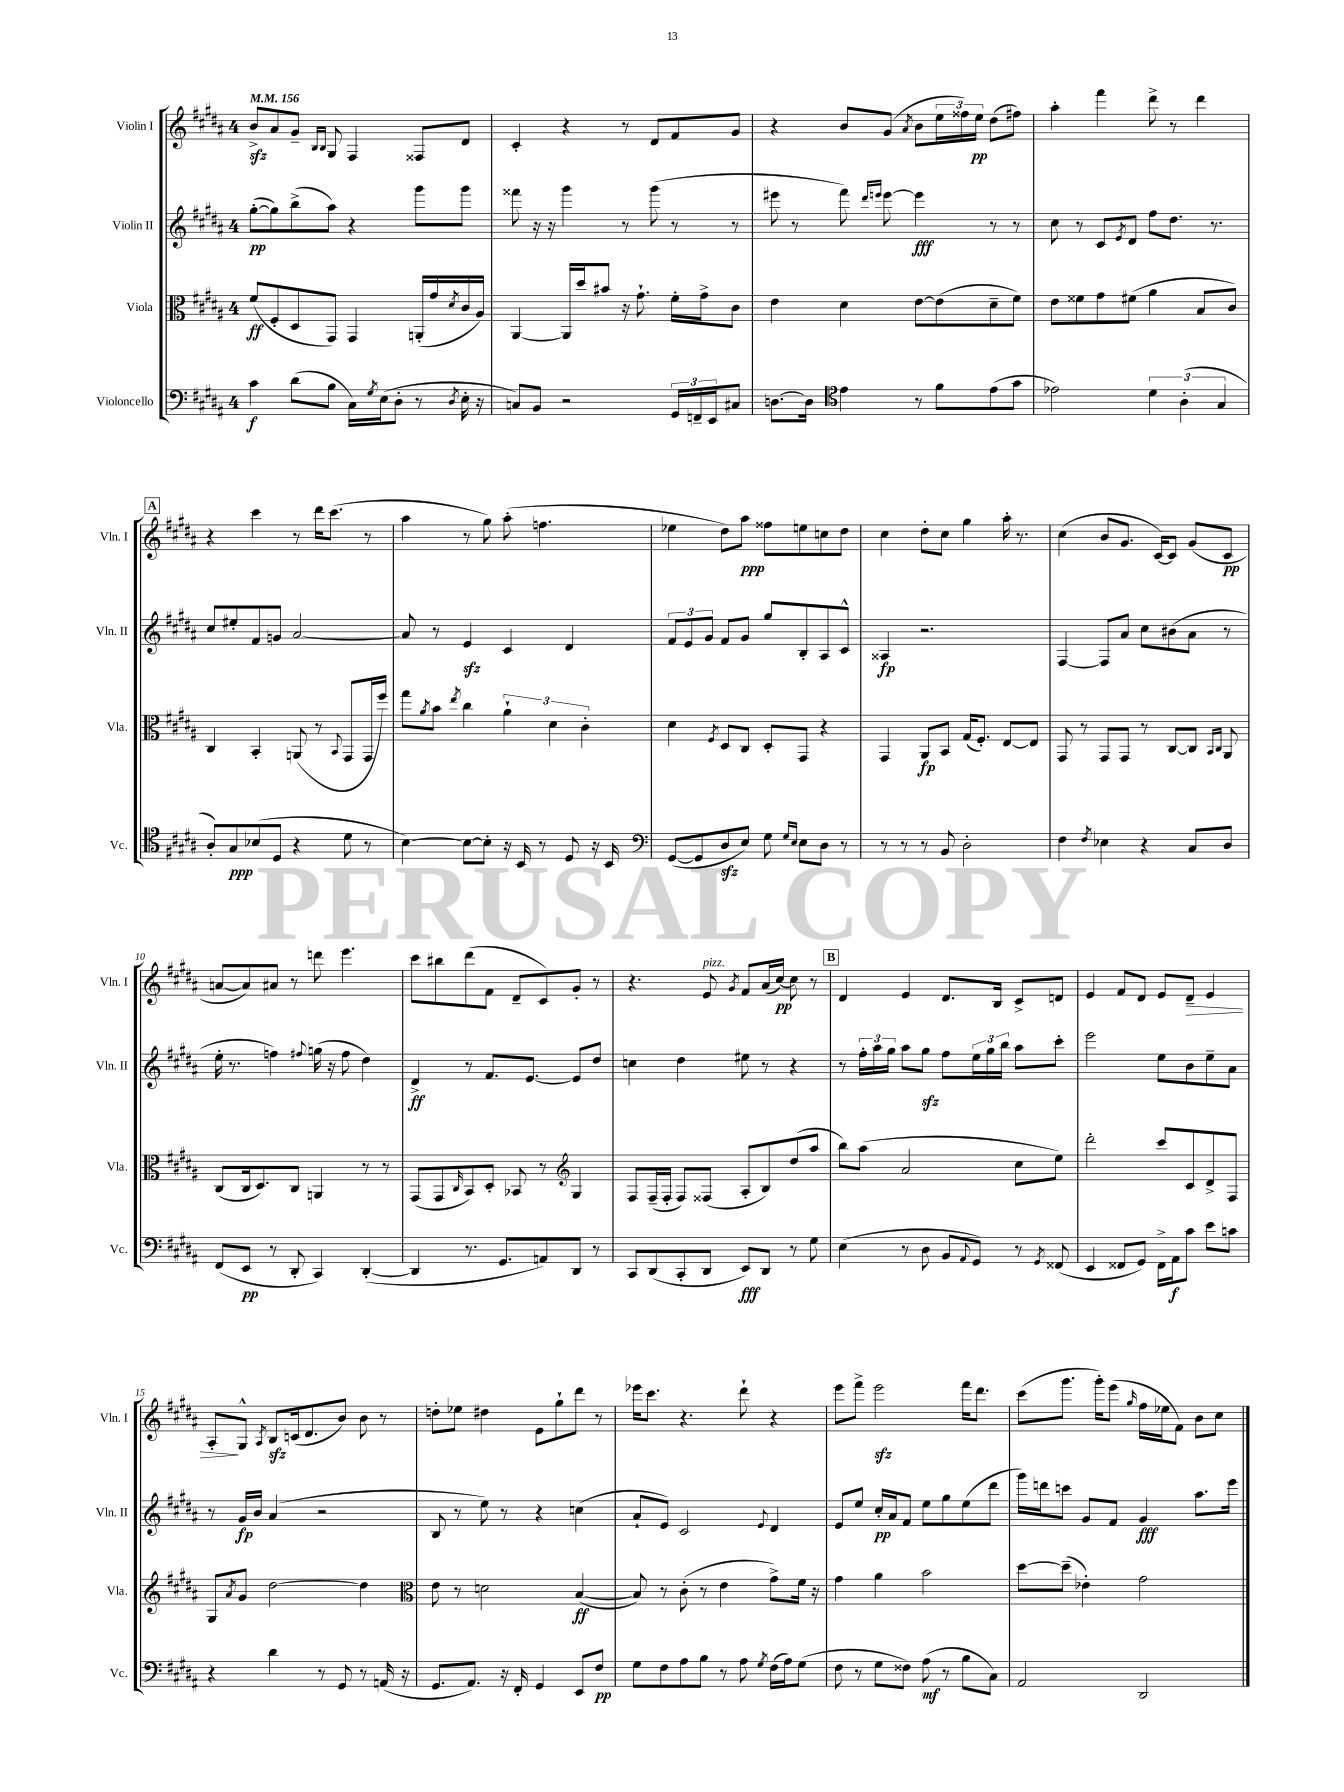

**kern	**kern	**kern	**kern
*staff4	*staff3	*staff2	*staff1
*clefF4	*clefC3	*clefG2	*clefG2
*k[f#c#g#d#a#]	*k[f#c#g#d#a#]	*k[f#c#g#d#a#]	*k[f#c#g#d#a#]
*M4/4	*M4/4	*M4/4	*M4/4
*MM156	*MM156	*MM156	*MM156
4c#	(8f#	([8gg#'	8b^
.	8F#'	8gg#])	8a#
(8d#	8D#	(8bb^	8g#~
.	.	.	16qqB
.	.	.	16qqB
8B	8GG#)	8aa#)	8G#
16C#)	4GG#	4r	4F#
8qG#	.	.	.
(16E	.	.	.
8D#'	.	.	.
8r	(16AA'	8ggg#	8F##
.	16g#	.	.
8qD#	8qd#	.	.
16E'	16c#	8ggg#	8d#
16r	16A#)	.	.
=	=	=	=
8C)	[4AA#	8fff##	4c#'
8BB	.	16r	.
.	.	16r	.
2r	16AA#]	4ggg#	4r
.	16dd#	.	.
.	8b#	.	.
.	16r	8r	8r
.	8.g#`	.	.
.	.	(8ggg#	8d#
24GG#	16f#'	8r	8f#
24FF~	.	.	.
.	16g#^	.	.
24EE	.	.	.
8C#	8c#	8r	8g#
=	=	=	=
[8.D	4e	8eee#	4r
.	.	8r	.
16D]	.	.	.
*clefC4	*	*	*
4e	4d#	8fff#)	8b
.	.	16qqddd#	.
.	.	16qqeee	.
.	.	[8eee	(8g#
.	.	.	8qa#
8r	[8e	4eee]	8b
8f#	(8e]	.	24ee
.	.	.	24ff##)
.	.	.	24ee
(8e	8d#~	8r	(8dd#
8g#	8f#)	8r	8ff#)
=	=	=	=
2e-)	8e	8cc#	4aa#'
.	8f##	8r	.
.	8g#	8c#	4fff#
.	.	8qe	.
.	(8f#	8d#	.
6d#	4a#	8ff#	8ddd#^
.	.	8.dd#	8r
(6A#'	.	.	.
.	8B	.	4ddd#
.	.	8.r	.
6G#	.	.	.
.	8c#)	.	.
=	=	=	=
8A#')	4C#	8cc#	4r
8G#	.	8ee#'	.
(8B-	4BB'	8f#	4ccc#
8D#	.	8g	.
4r	(8AA	[2a#	8r
.	8r	.	16ddd#
.	.	.	(8.ccc#
.	8qqBB	.	.
8d#	8GG#	.	.
8r	16GG#	.	8r
.	16ff#)	.	.
=	=	=	=
[4B)	8gg#	8a#]	4aa#
.	8qa#	.	.
.	8b	8r	.
.	8qee	.	.
8B_	4cc#	4e	8r
8B']	.	.	8gg#)
16r	6a#`	4c#	(8aa#'
16BB	.	.	.
8r	.	.	4.ff
.	6d#	.	.
8D#	.	4d#	.
.	6c#'	.	.
16r	.	.	.
16BB	.	.	.
=	=	=	=
*clefF4	*	*	*
([8GG#	4d#	12f#	4ee-
.	.	12e	.
8GG#]	.	.	.
.	.	12g#	.
.	8qF#	.	.
8D#	8D#	8f#	8dd#)
8E)	8C#	8g#	8aa#
8G#	8D#'	8gg#	8ff##
16qqG#	.	.	.
16qqE	.	.	.
8E	8GG#	8B'	8ee
8D#	4r	8A#	8cc
8r	.	8c#^^	8dd#
=	=	=	=
8r	4GG#	4A##	4cc#
8r	.	.	.
8r	8AA#	2.r	8dd#'
8BB	8BB	.	8cc#
2D#'	(16G#	.	4gg#
.	8.F#')	.	.
.	[8E	.	16aa#'
.	.	.	8.r
.	8E]	.	.
=	=	=	=
4F#	8GG#	[4F#	(4cc#
.	8r	.	.
8qF#	.	.	.
4E-	8GG#	8F#]	8b
.	8GG#	8a#	8.g#
4r	8r	8cc#	.
.	.	.	[16c#)
.	[8C#	(8b#	8c#]
8C#	8C#]	8a#	(8g#
.	16qqBB	.	.
.	16qqC#	.	.
8D#	8AA#	8r	8c#
=	=	=	=
(8FF#	(8C#	16ee'	[8a
.	.	8.r	.
8EE	16C#	.	8a])
.	8.D#)	.	.
8r	.	4ff)	8a#
8DD#'	8C#	.	8r
.	.	8qqff#	.
4CC#)	4AA	(16gg	8ddd
.	.	16r	.
.	.	8ff#	4.eee
([4DD#'	8r	4dd#)	.
.	8r	.	.
=	=	=	=
4DD#]	(8GG#	4d#^	8ccc#
.	8GG#	.	8bb#
.	16qqC#	.	.
8.r	8BB)	8r	(8ddd#
.	8D#'	8.f#	8f#
8.GG#	.	.	.
.	8BB-	.	8d#~
.	.	[8.e	.
8AA)	8r	.	8c#)
*	*clefG2	*	*
8DD#	4G#	8e]	8g#'
8r	.	8dd#	8r
=	=	=	=
8CC#	8F#	4cc	4.r
(8DD#	(16F#~	.	.
.	16F#'	.	.
8CC#'	8F#)	4dd#	.
8DD#	(8F##	.	8e
.	.	.	8qg#
8EE)	8A#'	8ee#	8f#
8DD#	8B)	8r	(16a#
.	.	.	[16cc#)
8r	(8dd#	4r	8cc#]
8G#	8aa#	.	8r
=	=	=	=
(4E	8bb)	8r	4d#
.	(8aa#	24ff#'	.
.	.	24aa#	.
.	.	24gg#	.
8r	2a#	8aa#	4e
8D#	.	8gg#	.
8BB	.	8ff#	8.d#
8qqAA#	.	.	.
8GG#)	.	24ee	.
.	.	24gg#	.
.	.	.	16B
.	.	24bb	.
8r	8cc#	8aa#	8c#^
8qGG#	.	.	.
(8FF##	8ee)	8ccc#'	8d
=	=	=	=
4EE	2ddd#'	2eee	4e
8FF##	.	.	8f#
8GG#)	.	.	8d#
16FF##^	8ccc#	8ee	8e
16AA#	.	.	.
8c#	8c#	8b	8d#~
8e	8d#^	8ee~	4e
8c	8F#	8a#	.
=	=	=	=
4r	8G#	8r	8A#'
.	8qa#	.	.
.	8g#	16g#	8G#^^
.	.	16b	.
.	.	.	8qA#
4d#	[2dd#	(4a#	8B
.	.	.	(16c
.	.	.	8.d#
8r	.	2r	.
8GG#	.	.	8b)
8r	4dd#]	.	8b
(16AA	.	.	8r
16r	.	.	.
=	=	=	=
*	*clefC3	*	*
8.GG#	8e	8B	8dd'
.	8r	8r	8ee-
8.AA#)	.	.	.
.	2d	8ee)	4dd#
16r	.	8r	.
16FF#'	.	.	.
4GG#	.	4r	8e
.	.	.	8gg#`
8EE	([4B	(4cc	8ddd#
8F#	.	.	8r
=	=	=	=
8G#	8B])	8a#`	16eee-
.	.	.	8.ccc#
8F#	8r	8e)	.
8A#	(8c#'	2c#	4.r
8B	8r	.	.
8r	4e	.	.
8A#	.	.	8ddd#`
8qG#	.	8qqe	.
(16F#	8g#^)	4d#	4r
16A#)	.	.	.
(8G#	16f#	.	.
.	16r	.	.
=	=	=	=
8F#	4g#	8e	8eee
8r	.	8ee	8fff#^
8G#	4a#	16cc#'	2eee
.	.	16a#	.
8F##)	.	8f#	.
(8A#	2b	8ee	.
8r	.	8gg#	.
8B	.	(8ee	16fff#
.	.	.	8.ddd#
8C#)	.	8ddd#	.
=	=	=	=
2AA#	[8dd#	16ggg#)	(8ccc#
.	.	16ddd	.
.	(8dd#~]	8ccc	8.ggg#
.	4e-')	8g#	.
.	.	.	16ggg#')
.	.	8f#	(8eee
.	.	.	16qqgg#
2DD#	2g#	4g#	16ff#
.	.	.	16ee-
.	.	.	8f#)
.	.	8.aa#	8b
.	.	.	8cc#
.	.	16eee	.
==	==	==	==
*-	*-	*-	*-
